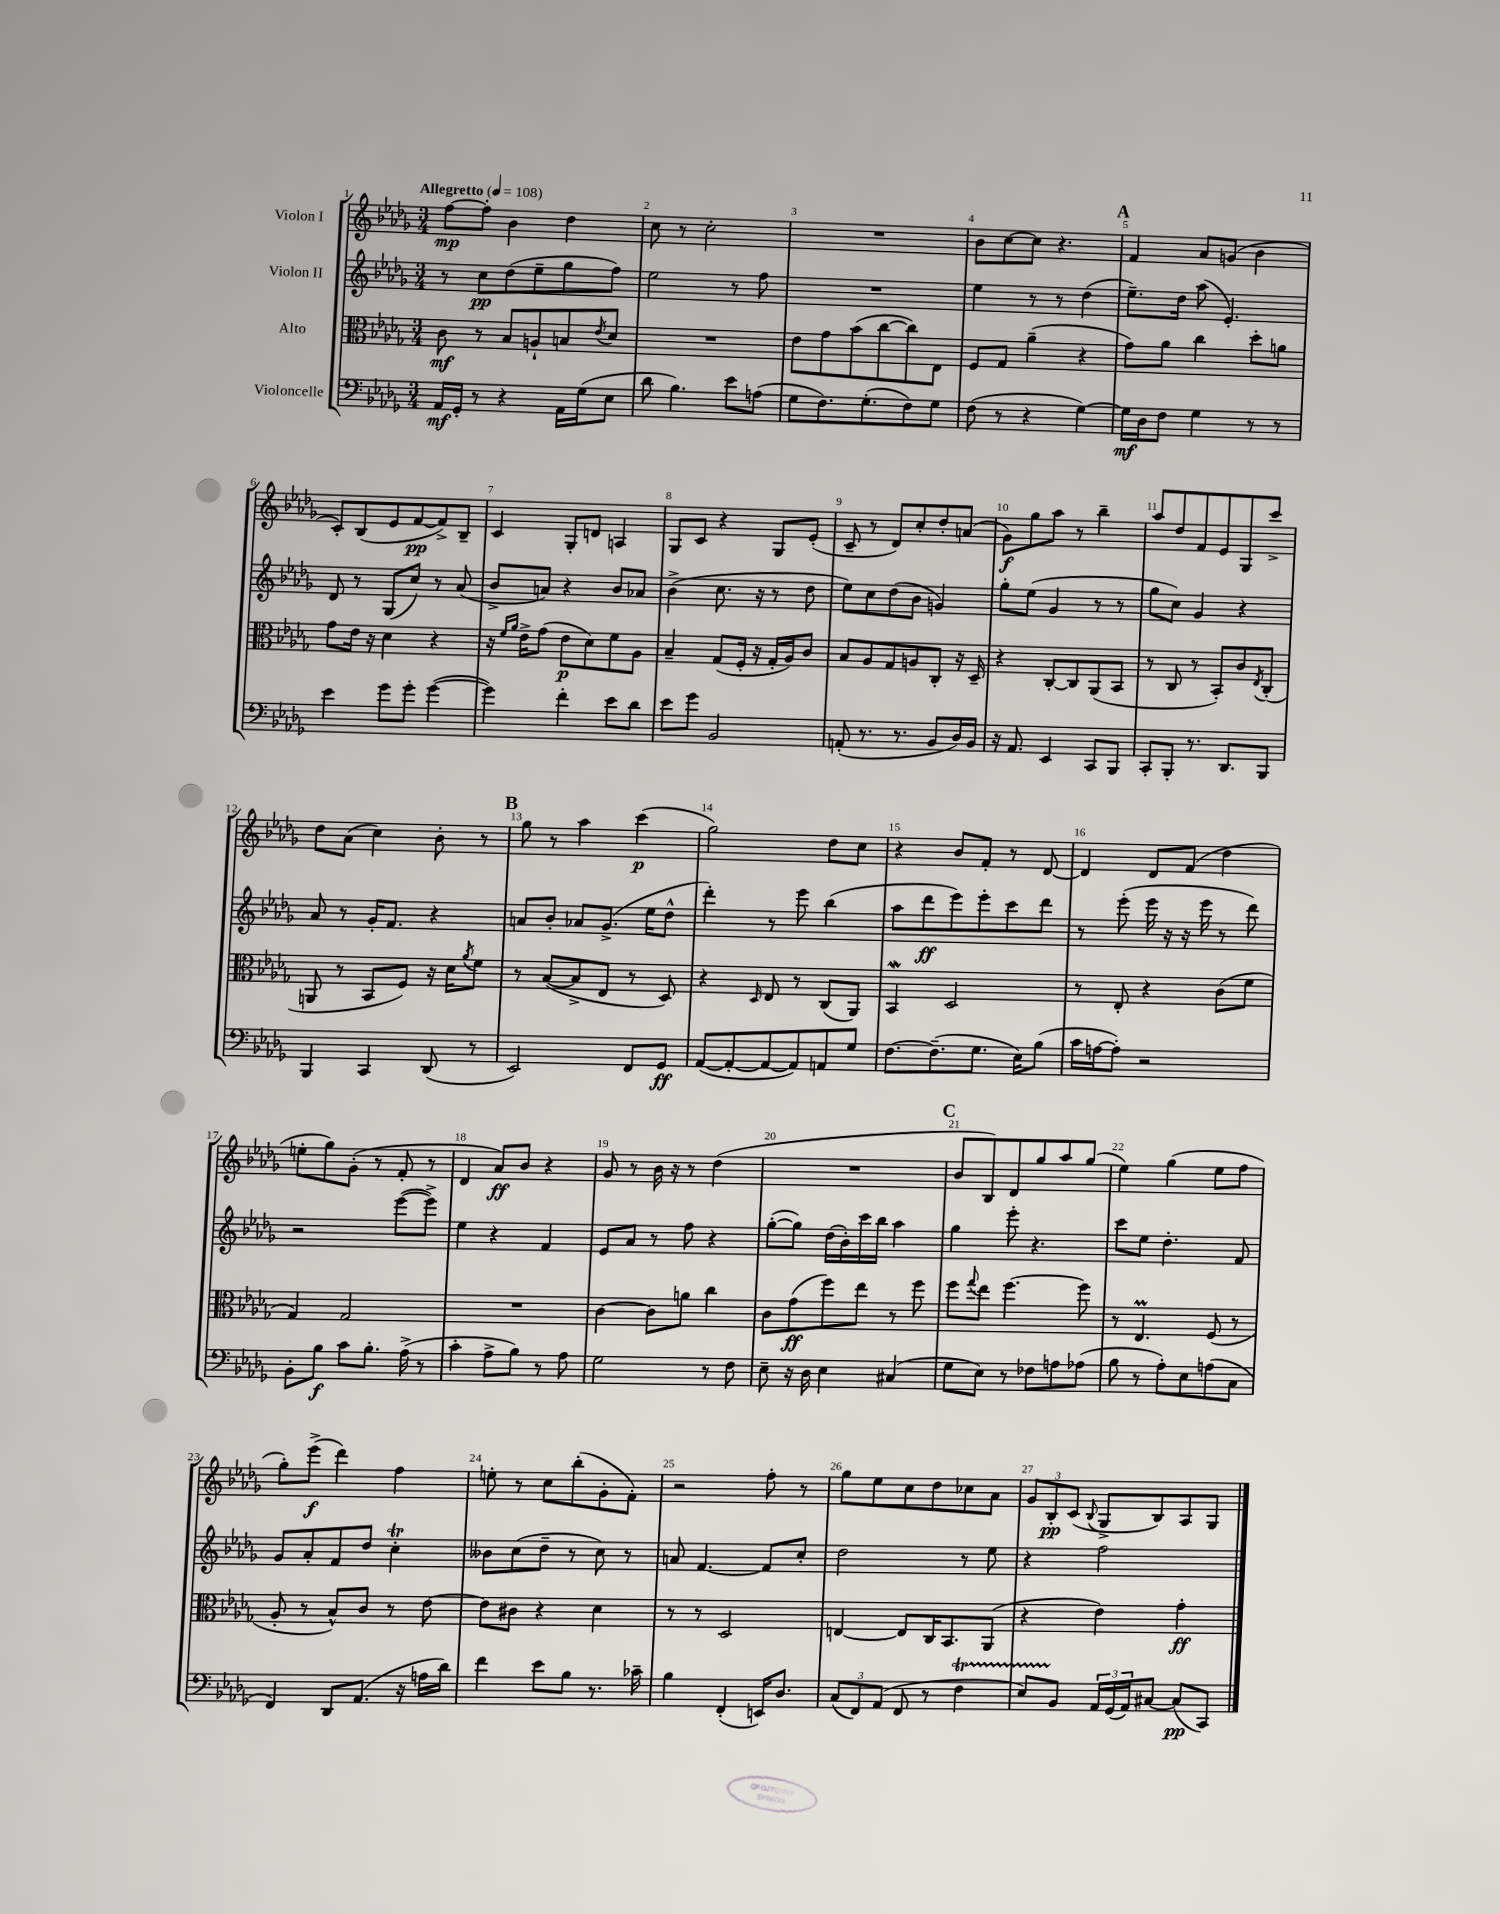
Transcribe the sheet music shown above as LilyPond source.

<<
\new StaffGroup <<
\new Staff = "s0" \with { instrumentName = "Violon I" } {
    \clef treble \key des \major \numericTimeSignature \time 3/4 \tempo "Allegretto" 4 = 108
    f''8~\mp f''8-. bes'4 des''4 |
    c''8 r8 c''2-. |
    R2. |
    bes'8 c''8~ c''8 r4. |
    \mark \markup { \bold "A" } f'4 aes'8 g'8( bes'4 |
    c'8-.) bes8( ees'8 f'8~\pp f'8->) bes8-- |
    c'4 ges8-. d'8 a4 |
    ges8 c'8 r4 ges8 ees'8-.( |
    c'8-- r8 des'8) c''8-. des''8-. a'8( |
    ges'8\f) ges''8 aes''8 r8 bes''4-- |
    aes''8 des''8 f'8 ees'8 ges8 c'''8-> |
    des''8 aes'8( c''4) bes'8-. r8 |
    \mark \markup { \bold "B" } ges''8 r8 aes''4 c'''4\p( |
    ges''2) des''8 c''8 |
    r4 bes'8 f'8-. r8 des'8~ |
    des'4 des'8 f'8( des''4 |
    e''8-. ges''8) ges'8-.( r8 f'8-. r8 |
    des'4 aes'8\ff) bes'8 r4 |
    ges'8 r8 bes'16 r16 r8 des''4( |
    R2. |
    \mark \markup { \bold "C" } bes'8 bes8) des'8 ges''8 aes''8 ges''8( |
    ees''4) ges''4( ees''8 f''8 |
    ges''8-.) ees'''8->\f( des'''4) f''4 |
    e''8-. r8 c''8 bes''8-.( ges'8-. f'8-.) |
    r2 f''8-. r8 |
    ges''8 ees''8 c''8 des''8 ces''8 aes'8 |
    \tuplet 3/2 { ges'8 bes8-.\pp c'8( } \appoggiatura { bes8 } ges8-> bes8) aes8 ges8 \bar "|." |
}
\new Staff = "s1" \with { instrumentName = "Violon II" } {
    \clef treble \key des \major \numericTimeSignature \time 3/4
    r8 c''8\pp des''8( ees''8-- ges''8 f''8) |
    ees''2 r8 f''8 |
    R2. |
    ees''4 r8 r8 des''4( |
    \mark \markup { \bold "A" } ees''8.--) des''16 aes''8( ees'4.-.) |
    des'8 r8 ges8( c''8) r8 aes'8( |
    bes'8-> a'8) r4 bes'8 aes'8 |
    bes'4->( c''8. r16 r8 des''8 |
    ees''8) c''8 des''8( bes'8 g'4) |
    ges''8-. ees''8( ges'4 r8 r8 |
    ges''8 c''8) ges'4 r4 |
    aes'8 r8 ges'16-. f'8. r4 |
    \mark \markup { \bold "B" } a'8 bes'8-. aes'8 ges'8.->( ees''16 des''8-^ |
    des'''4-.) r8 ees'''8 bes''4( |
    aes''8 des'''8\ff ees'''8) ees'''8-. c'''8 des'''8 |
    r8 ees'''8-.( ees'''16 r16 r16 ees'''16 r8 des'''8) |
    r2 ees'''8~( ees'''8->) |
    ees''4 r4 f'4 |
    ees'8 aes'8 r8 f''8 r4 |
    ges''8~-.( ges''8) des''16( bes'16-.) c'''16 bes''16 aes''4 |
    \mark \markup { \bold "C" } ges''4 ees'''8-. r4. |
    c'''8 ees''8 des''4.-. f'8 |
    ges'8 aes'8-. f'8 des''8 c''4-.\trill |
    beses'8 c''8( des''8-- r8 c''8) r8 |
    a'8 f'4.~ f'8 c''8-. |
    des''2 r8 ees''8 |
    r4 f''2 \bar "|." |
}
\new Staff = "s2" \with { instrumentName = "Alto" } {
    \clef alto \key des \major \numericTimeSignature \time 3/4
    c'8\mf r8 bes8 a8-! b8 \acciaccatura { ees'8 } des'8 |
    R2. |
    ees'8 ges'8 bes'8( c''8~ c''8) ees8 |
    f8 ges8 aes'4--( r4 |
    \mark \markup { \bold "A" } ges'8) aes'8 c''4 des''8-. a'8 |
    ges'8 ees'16 r16 des'4 r4 |
    r16 \grace { f'16 aes'16 } ees'16-> ges'8( ees'8\p des'8) f'8 aes8 |
    bes4-- ges8( f16-. r16 ges16-. aes16) c'8 |
    bes8 aes8 ges8 a8 c8-. r16 des16-- |
    r4 c8~-. c8 aes,8( bes,8 |
    r8 c8 r8 bes,8-.) c'8 \acciaccatura { ees8 } c8-.( |
    a,8 r8 bes,8 f8) r16 des'16 \acciaccatura { aes'8 } f'8 |
    \mark \markup { \bold "B" } r8 bes8~( bes8-> ees8 r8 des8) |
    r4 \grace { des16 } ees8 r8 c8( aes,8) |
    bes,4\mordent des2 |
    r8 ees8-. r4 c'8( f'8 |
    ges4) ges2 |
    R2. |
    c'4~ c'8 a'8 c''4 |
    c'8 ges'8\ff( f''8) ees''8 r8 f''8 |
    \mark \markup { \bold "C" } f''8 \appoggiatura { ges''8 } ees''8 f''4.~ f''8 |
    r8 ees4.\prall f8( r8 |
    aes8-. r8 bes8-^) c'8 r8 ees'8~ |
    ees'8 cis'8 r4 des'4 |
    r8 r8 des2 |
    e4~ e8 c16 bes,8. aes,8( |
    r4 ees'4) ges'4-.\ff \bar "|." |
}
\new Staff = "s3" \with { instrumentName = "Violoncelle" } {
    \clef bass \key des \major \numericTimeSignature \time 3/4
    aes,16\mf ges,16-. r8 r4 aes,16 ges16( ees8 |
    des'8 bes4.) ees'8 a8( |
    ges8 f8.) ges8.-.( f8) ges8 |
    f8( r8 r4 ges4~) |
    \mark \markup { \bold "A" } ges16\mf des16 f8 ges4 r8 r8 |
    ees'4 ges'8 ges'8-. ges'4~( |
    ges'4) f'4-. ees'8 des'8 |
    ees'8 ges'8 bes,2 |
    a,8-.( r8. r8. bes,8 des16) bes,16 |
    r16 aes,8. ees,4 c,8 bes,,8 |
    c,8-. bes,,8-. r8. des,8. bes,,8 |
    bes,,4 c,4 des,8( r8 |
    \mark \markup { \bold "B" } ees,2) f,8 ges,8\ff |
    aes,8~( aes,8~-. aes,8~ aes,8) a,8 ges8 |
    f8.~ f8.--( ges8. ees16) bes8( |
    c'16 a16~ a8-.) r2 |
    bes,8-. bes8\f c'8 bes8.-. aes16->( r8 |
    c'4-. aes8-> bes8) r8 aes8 |
    ges2 r8 f8 |
    ees8-- r16 des16 ees4 cis4( |
    \mark \markup { \bold "C" } ges8 ees8) r8 fes8 a8 aes8( |
    bes8 r8 aes8-.) ees8 a8( c8 |
    f,4) des,8 aes,8.( r16 a16 des'16) |
    f'4 ees'8 bes8 r8. ces'16-- |
    bes4 f,4-.( e,16) des8. |
    \tuplet 3/2 { c8( f,8) aes,8( } f,8 r8 f4\startTrillSpan |
    ees8) bes,8\stopTrillSpan \tuplet 3/2 { aes,16 ges,16( aes,16) } cis8~ cis8\pp( c,8) \bar "|." |
}
>>
>>
\layout { \context { \Score \override BarNumber.break-visibility = ##(#f #t #t) barNumberVisibility = #all-bar-numbers-visible } }
